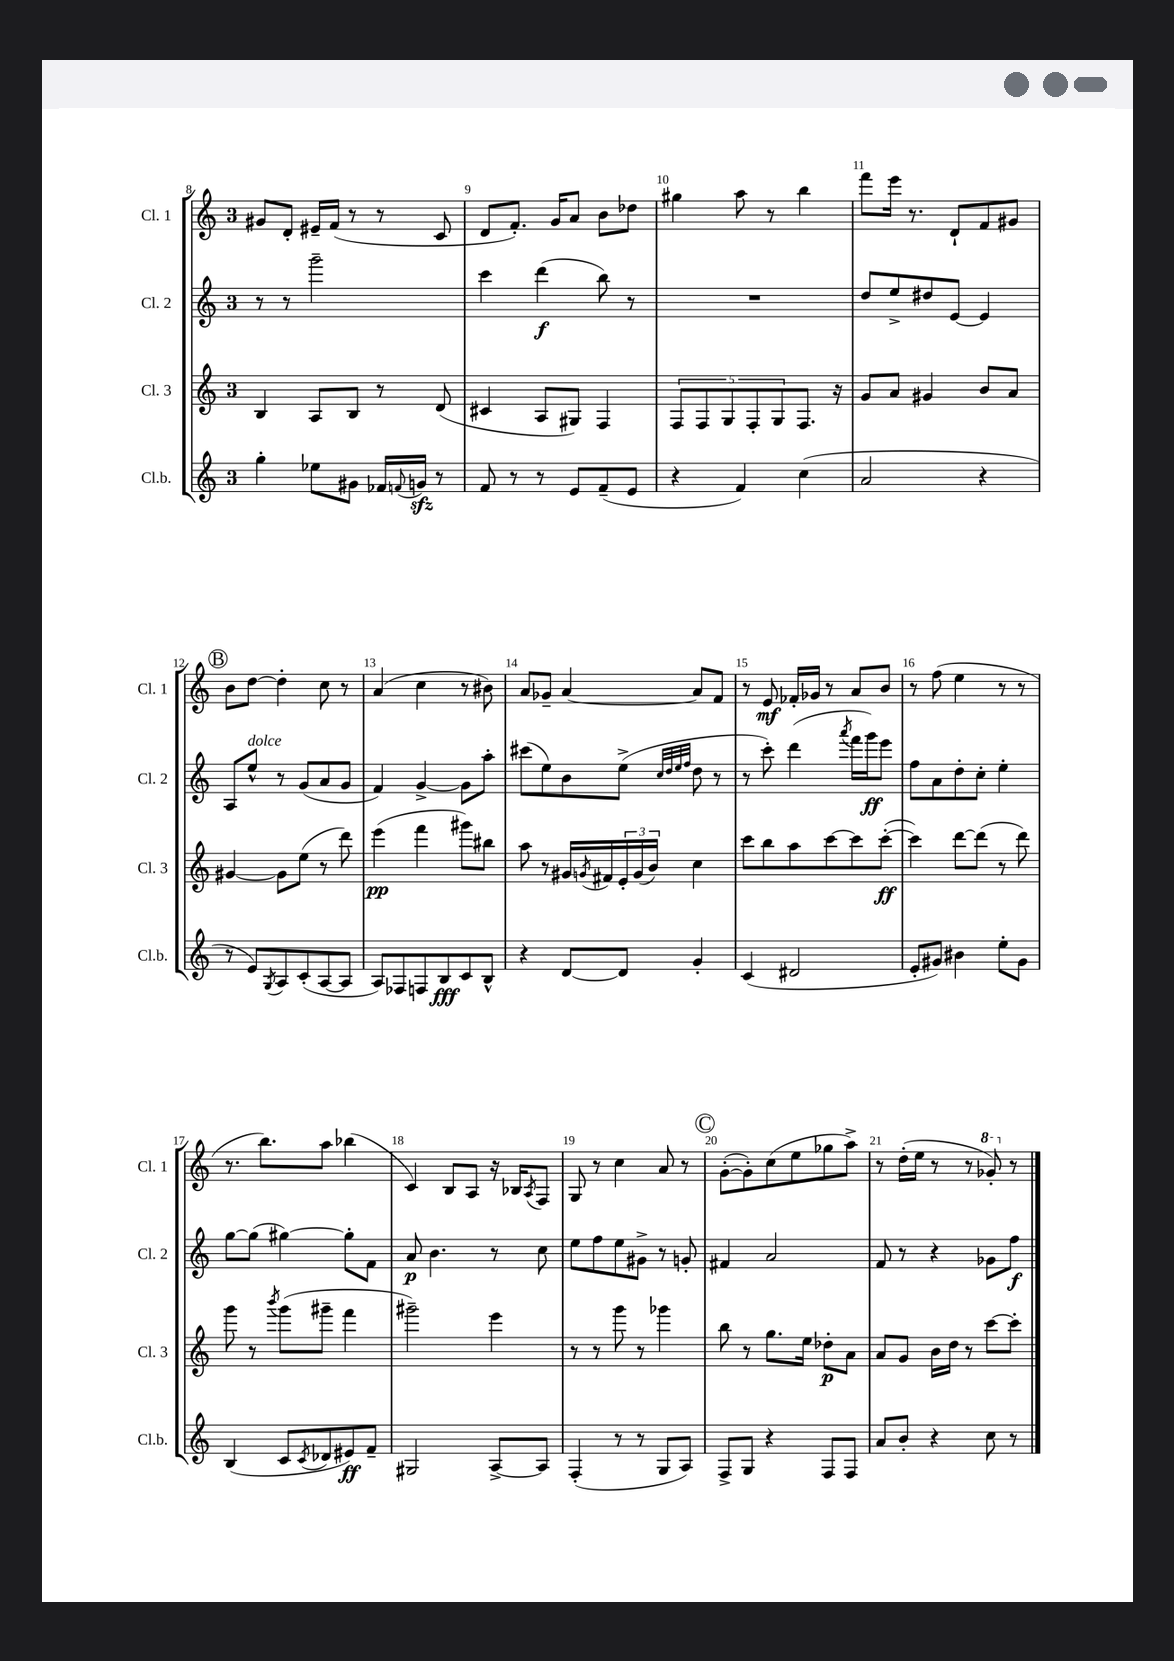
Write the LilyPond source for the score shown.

<<
\new StaffGroup <<
\new Staff = "s0" \with { instrumentName = "Cl. 1" shortInstrumentName = "Cl. 1" } {
    \clef treble \key c \major \once \override Staff.TimeSignature.style = #'single-digit \time 3/4
    gis'8 d'8-. eis'16-- f'16( r8 r8 c'8 |
    d'8 f'8.-.) g'16 a'8 b'8 des''8 |
    gis''4 a''8 r8 b''4 |
    f'''8 e'''16 r8. d'8-! f'8 gis'8 |
    \mark \markup { \circle "B" } b'8 d''8~ d''4-. c''8 r8 |
    a'4( c''4 r8 bis'8) |
    a'8 ges'8-- a'4~ a'8 f'8 |
    r8 e'8\mf fes'16-. ges'16 r8 a'8 b'8 |
    r8 f''8( e''4 r8 r8 |
    r8. b''8.) a''8 bes''4( |
    c'4) b8 a8 r16 bes16 \acciaccatura { a8 } f8 |
    g8 r8 c''4 a'8 r8 |
    \mark \markup { \circle "C" } g'8~-.( g'8-.) c''8( e''8 ges''8 a''8->) |
    r8 d''16-.( e''16 r8 r8 \ottava #1 ges''8-.) \ottava #0 r8 \bar "|." |
}
\new Staff = "s1" \with { instrumentName = "Cl. 2" shortInstrumentName = "Cl. 2" } {
    \clef treble \key c \major \once \override Staff.TimeSignature.style = #'single-digit \time 3/4
    r8 r8 g'''2-- |
    c'''4 d'''4\f( b''8) r8 |
    R2. |
    d''8 e''8-> dis''8 e'8~ e'4 |
    \mark \markup { \circle "B" } a8 e''8-^^\markup { \italic "dolce" } r8 g'8( a'8 g'8 |
    f'4) g'4~-> g'8 a''8-. |
    cis'''8( e''8) b'8 e''8->( \grace { c''32 d''32 e''32 f''32 } d''8 r8 |
    r8 c'''8-.) d'''4( \acciaccatura { a'''8 } f'''16 g'''16\ff) e'''8 |
    f''8 a'8 d''8-. c''8-. e''4-. |
    g''8~ g''8( gis''4~) gis''8-. f'8 |
    a'8\p b'4. r8 c''8 |
    e''8 f''8 e''8 gis'8-> r8 g'8-. |
    \mark \markup { \circle "C" } fis'4 a'2 |
    f'8 r8 r4 ges'8 f''8\f \bar "|." |
}
\new Staff = "s2" \with { instrumentName = "Cl. 3" shortInstrumentName = "Cl. 3" } {
    \clef treble \key c \major \once \override Staff.TimeSignature.style = #'single-digit \time 3/4
    b4 a8 b8 r8 d'8( |
    cis'4 a8 gis8) f4 |
    \tuplet 5/4 { f8 f8 g8 f8-. g8 } f8. r16 |
    g'8 a'8 gis'4 b'8 a'8 |
    \mark \markup { \circle "B" } gis'4~ gis'8 e''8( r8 d'''8) |
    e'''4\pp( f'''4 gis'''8) bis''8 |
    a''8 r8 gis'16 \acciaccatura { g'8 } fis'16 \tuplet 3/2 { e'16-. g'16( b'16) } c''4 |
    c'''8 b''8 a''8 c'''8~ c'''8 c'''8~-.\ff( |
    c'''4) d'''8~ d'''8( r8 d'''8) |
    g'''8 r8 \acciaccatura { b'''8 } g'''8( gis'''8-- f'''4 |
    gis'''2--) e'''4 |
    r8 r8 g'''8 r8 ges'''4 |
    \mark \markup { \circle "C" } b''8 r8 g''8. e''16 des''8-.\p a'8 |
    a'8 g'8 b'16 d''16 r8 c'''8~ c'''8-. \bar "|." |
}
\new Staff = "s3" \with { instrumentName = "Cl.b." shortInstrumentName = "Cl.b." } {
    \clef treble \key c \major \once \override Staff.TimeSignature.style = #'single-digit \time 3/4
    g''4-. ees''8 gis'8 fes'16 \appoggiatura { f'8 } g'16\sfz r8 |
    f'8 r8 r8 e'8 f'8--( e'8 |
    r4 f'4) c''4( |
    a'2 r4 |
    \mark \markup { \circle "B" } r8 e'8) \acciaccatura { g8 } a8 c'8-.( a8~ a8 |
    a8) fes8 f8 b8\fff c'8 b8-^ |
    r4 d'8~ d'8 g'4-. |
    c'4( dis'2 |
    e'8-. gis'8) bis'4 e''8-. gis'8 |
    b4( c'8 \acciaccatura { c'8 } des'8 eis'8\ff) f'8-- |
    gis2 a8~-> a8 |
    f4-.( r8 r8 g8 a8) |
    \mark \markup { \circle "C" } f8-> g8 r4 f8 f8 |
    a'8 b'8-. r4 c''8 r8 \bar "|." |
}
>>
>>
\layout { \context { \Score currentBarNumber = #8 \override BarNumber.break-visibility = ##(#f #t #t) barNumberVisibility = #all-bar-numbers-visible } }
